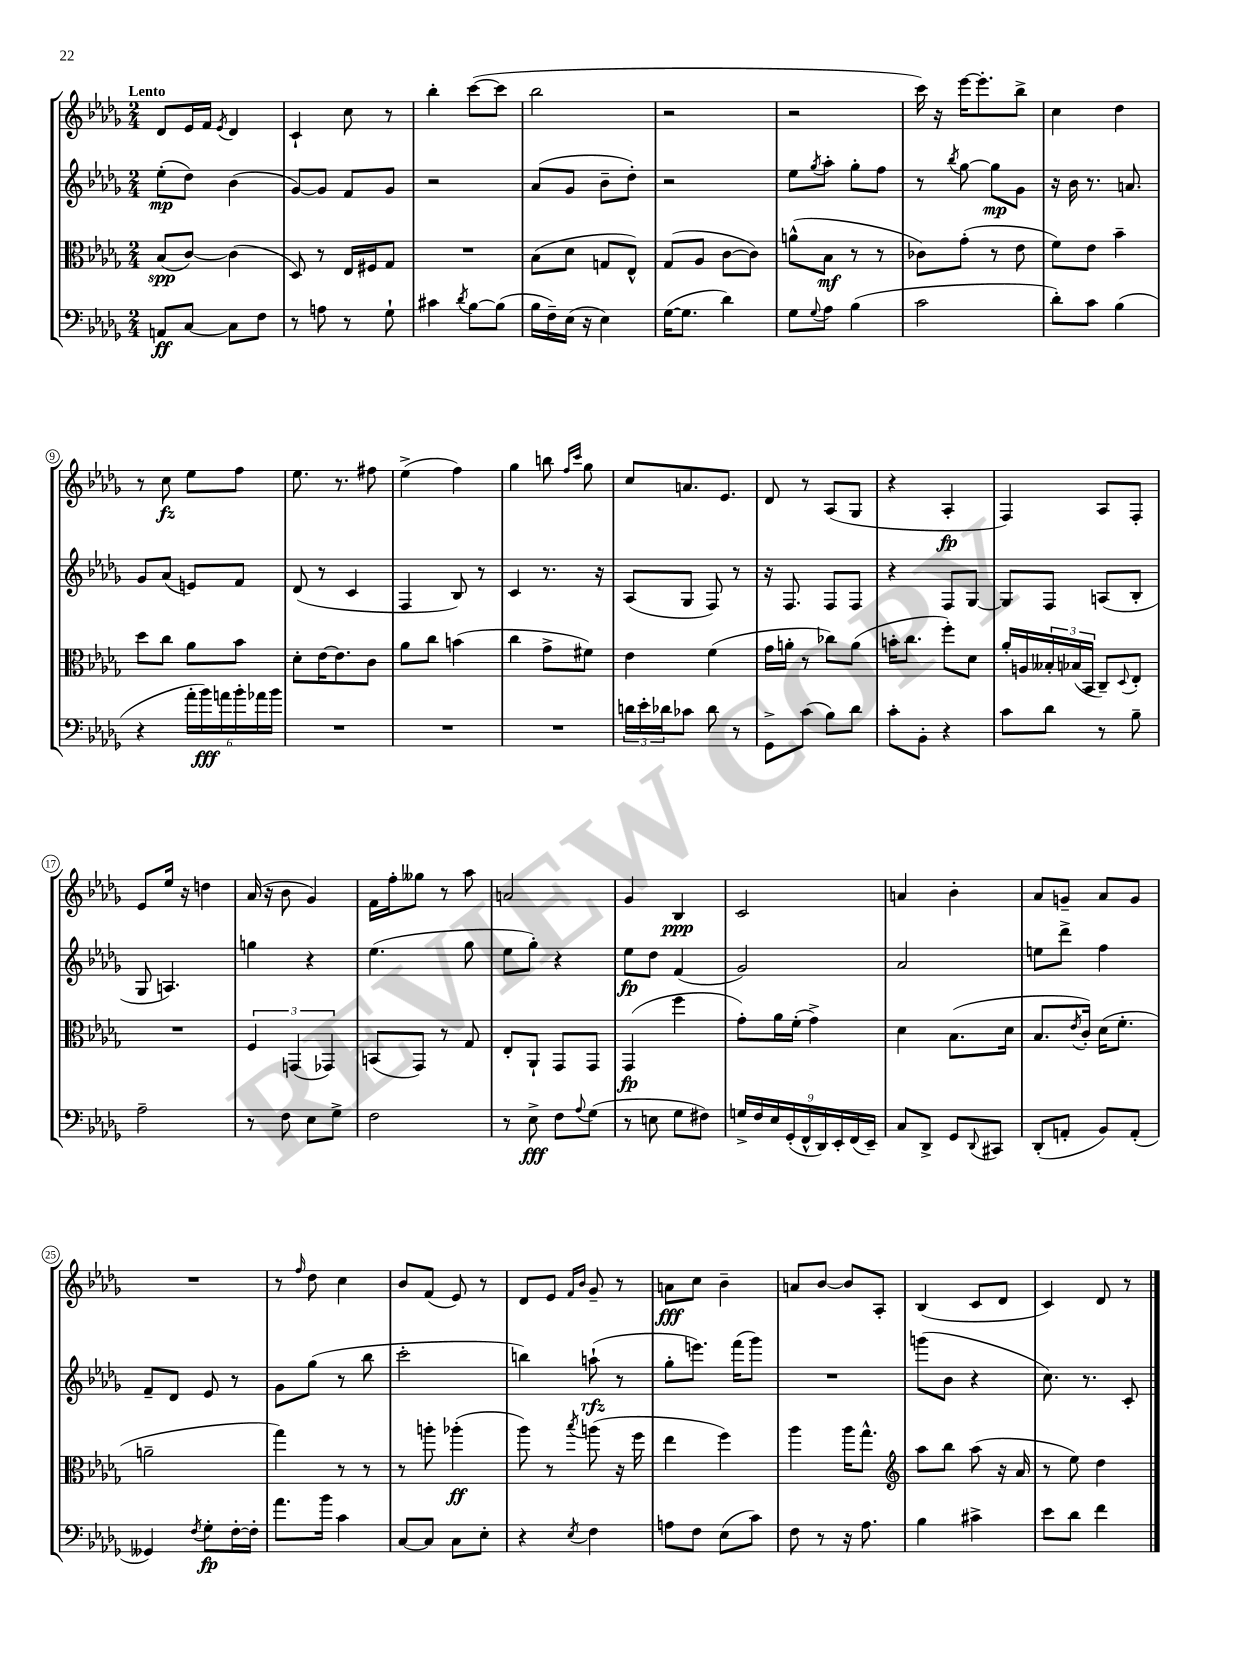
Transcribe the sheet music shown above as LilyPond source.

<<
\new StaffGroup <<
\new Staff = "s0" {
    \clef treble \key des \major \numericTimeSignature \time 2/4 \tempo "Lento"
    des'8 ees'16 f'16 \acciaccatura { ees'8 } des'4 |
    c'4-! c''8 r8 |
    bes''4-. c'''8~( c'''8 |
    bes''2 |
    r2 |
    r2 |
    c'''16) r16 ees'''16~ ees'''8.-. bes''8-> |
    c''4 des''4 |
    r8 c''8\fz ees''8 f''8 |
    ees''8. r8. fis''8 |
    ees''4->( f''4) |
    ges''4 b''8 \grace { f''16 c'''16 } ges''8 |
    c''8 a'8. ees'8. |
    des'8 r8 aes8( ges8 |
    r4 aes4-.\fp |
    f4) aes8 f8-. |
    ees'8 ees''16 r16 d''4 |
    aes'16( r16 bes'8 ges'4) |
    f'16 f''16-. geses''8 r8 aes''8 |
    a'2 |
    ges'4 bes4\ppp |
    c'2 |
    a'4 bes'4-. |
    aes'8 g'8-- aes'8 g'8 |
    R2 |
    r8 \grace { f''16 } des''8 c''4 |
    bes'8 f'8( ees'8) r8 |
    des'8 ees'8 \grace { f'16 bes'16 } ges'8-- r8 |
    a'8\fff c''8 bes'4-- |
    a'8 bes'8~ bes'8 aes8-. |
    bes4( c'8 des'8 |
    c'4) des'8 r8 \bar "|." |
}
\new Staff = "s1" {
    \clef treble \key des \major \numericTimeSignature \time 2/4
    ees''8-.\mp( des''8) bes'4( |
    ges'8~) ges'8 f'8 ges'8 |
    r2 |
    aes'8( ges'8 bes'8-- des''8-.) |
    r2 |
    ees''8 \acciaccatura { ges''8 } aes''8-. ges''8-. f''8 |
    r8 \acciaccatura { bes''8 } ges''8~ ges''8\mp ges'8 |
    r16 bes'16 r8. a'8. |
    ges'8 aes'8( e'8) f'8 |
    des'8( r8 c'4 |
    f4 bes8) r8 |
    c'4 r8. r16 |
    aes8( ges8 f8) r8 |
    r16 f8. f8 f8 |
    r4 f8 ges8~ |
    ges8 f8 a8( bes8-. |
    ges8 a4.) |
    g''4 r4 |
    ees''4.( ges''8 |
    ees''8 ges''8-.) r4 |
    ees''8\fp des''8 f'4( |
    ges'2) |
    aes'2 |
    e''8 des'''8-> f''4 |
    f'8-- des'8 ees'8 r8 |
    ges'8 ges''8( r8 bes''8 |
    c'''2-. |
    b''4) a''8-!\rfz( r8 |
    ges''8-. e'''8.) f'''16( ges'''8) |
    R2 |
    g'''8( bes'8 r4 |
    c''8.) r8. c'8-. \bar "|." |
}
\new Staff = "s2" {
    \clef alto \key des \major \numericTimeSignature \time 2/4
    bes8\spp( c'8~) c'4( |
    des8) r8 ees16 fis16 ges8 |
    R2 |
    bes8( des'8 g8 ees8-^) |
    ges8( aes8 c'8~ c'8) |
    a'8-^( bes8\mf r8 r8 |
    ces'8) ges'8-.( r8 ees'8 |
    f'8) ees'8 bes'4-- |
    des''8 c''8 aes'8 bes'8 |
    des'8-. ees'16~ ees'8. c'8 |
    aes'8 c''8 b'4( |
    c''4 ges'8-> fis'8) |
    ees'4 f'4( |
    ges'16 a'16-. r8 ces''8) a'8( |
    b'16-. c''8. f''8-.) des'8 |
    aes'16-. a16 \tuplet 3/2 { beses16-. bes16( bes,16 } c8--) \appoggiatura { des8 } ees8-. |
    R2 |
    \tuplet 3/2 { f4 g,4( ges,4) } |
    b,8( ges,8) r8 ges8 |
    ees8-. aes,8-! ges,8 ges,8 |
    ges,4\fp( f''4 |
    ges'8-.) aes'16 f'16-.( ges'4->) |
    des'4 bes8.( des'16 |
    bes8. \acciaccatura { ees'8 } c'16-.) des'16( f'8.-. |
    a'2-- |
    ges''4) r8 r8 |
    r8 a''8-. aes''4-.\ff( |
    aes''8) r8 \acciaccatura { bes''8 } a''8( r16 f''16 |
    ees''4 f''4) |
    aes''4 aes''16 ges''8.-^ |
    \clef treble aes''8 bes''8 aes''8( r16 aes'16 |
    r8 ees''8) des''4 \bar "|." |
}
\new Staff = "s3" {
    \clef bass \key des \major \numericTimeSignature \time 2/4
    a,8\ff c8~ c8 f8 |
    r8 a8 r8 ges8-! |
    cis'4 \acciaccatura { des'8 } bes8~ bes8( |
    bes16 f16--) ees16( r16 ees4) |
    ges16~( ges8. des'4) |
    ges8 \appoggiatura { ges8 } aes8 bes4( |
    c'2 |
    des'8-.) c'8 bes4( |
    r4 \tuplet 6/4 { aes'16-. bes'16\fff) a'16 bes'16-. aes'16 bes'16 } |
    R2 |
    R2 |
    R2 |
    \tuplet 3/2 { d'16 ees'16-. des'16 } ces'8 des'8 r8 |
    ges,8-> c'8( bes8) des'8 |
    c'8-. bes,8-. r4 |
    c'8 des'8 r8 bes8-- |
    aes2-- |
    r8 f8 ees8 ges8-> |
    f2 |
    r8 ees8->\fff f8 \appoggiatura { aes8 } ges8( |
    r8 e8 ges8 fis8) |
    \tuplet 9/8 { g16-> f16 ees16 ges,16-.( f,16-^ des,16) ees,16-. f,16( ees,16--) } |
    c8 des,8-> ges,8 \appoggiatura { des,8 } cis,8 |
    des,8-.( a,8-. bes,8) a,8-.( |
    geses,4) \acciaccatura { f8 } ges8-.\fp f16~-. f16-. |
    aes'8. bes'16 c'4 |
    c8~ c8 c8 ees8-. |
    r4 \acciaccatura { ees8 } f4 |
    a8 f8 ees8( c'8) |
    f8 r8 r16 aes8. |
    bes4 cis'4-> |
    ees'8 des'8 f'4 \bar "|." |
}
>>
>>
\layout { \context { \Score \override BarNumber.stencil = #(make-stencil-circler 0.1 0.3 ly:text-interface::print) } }
